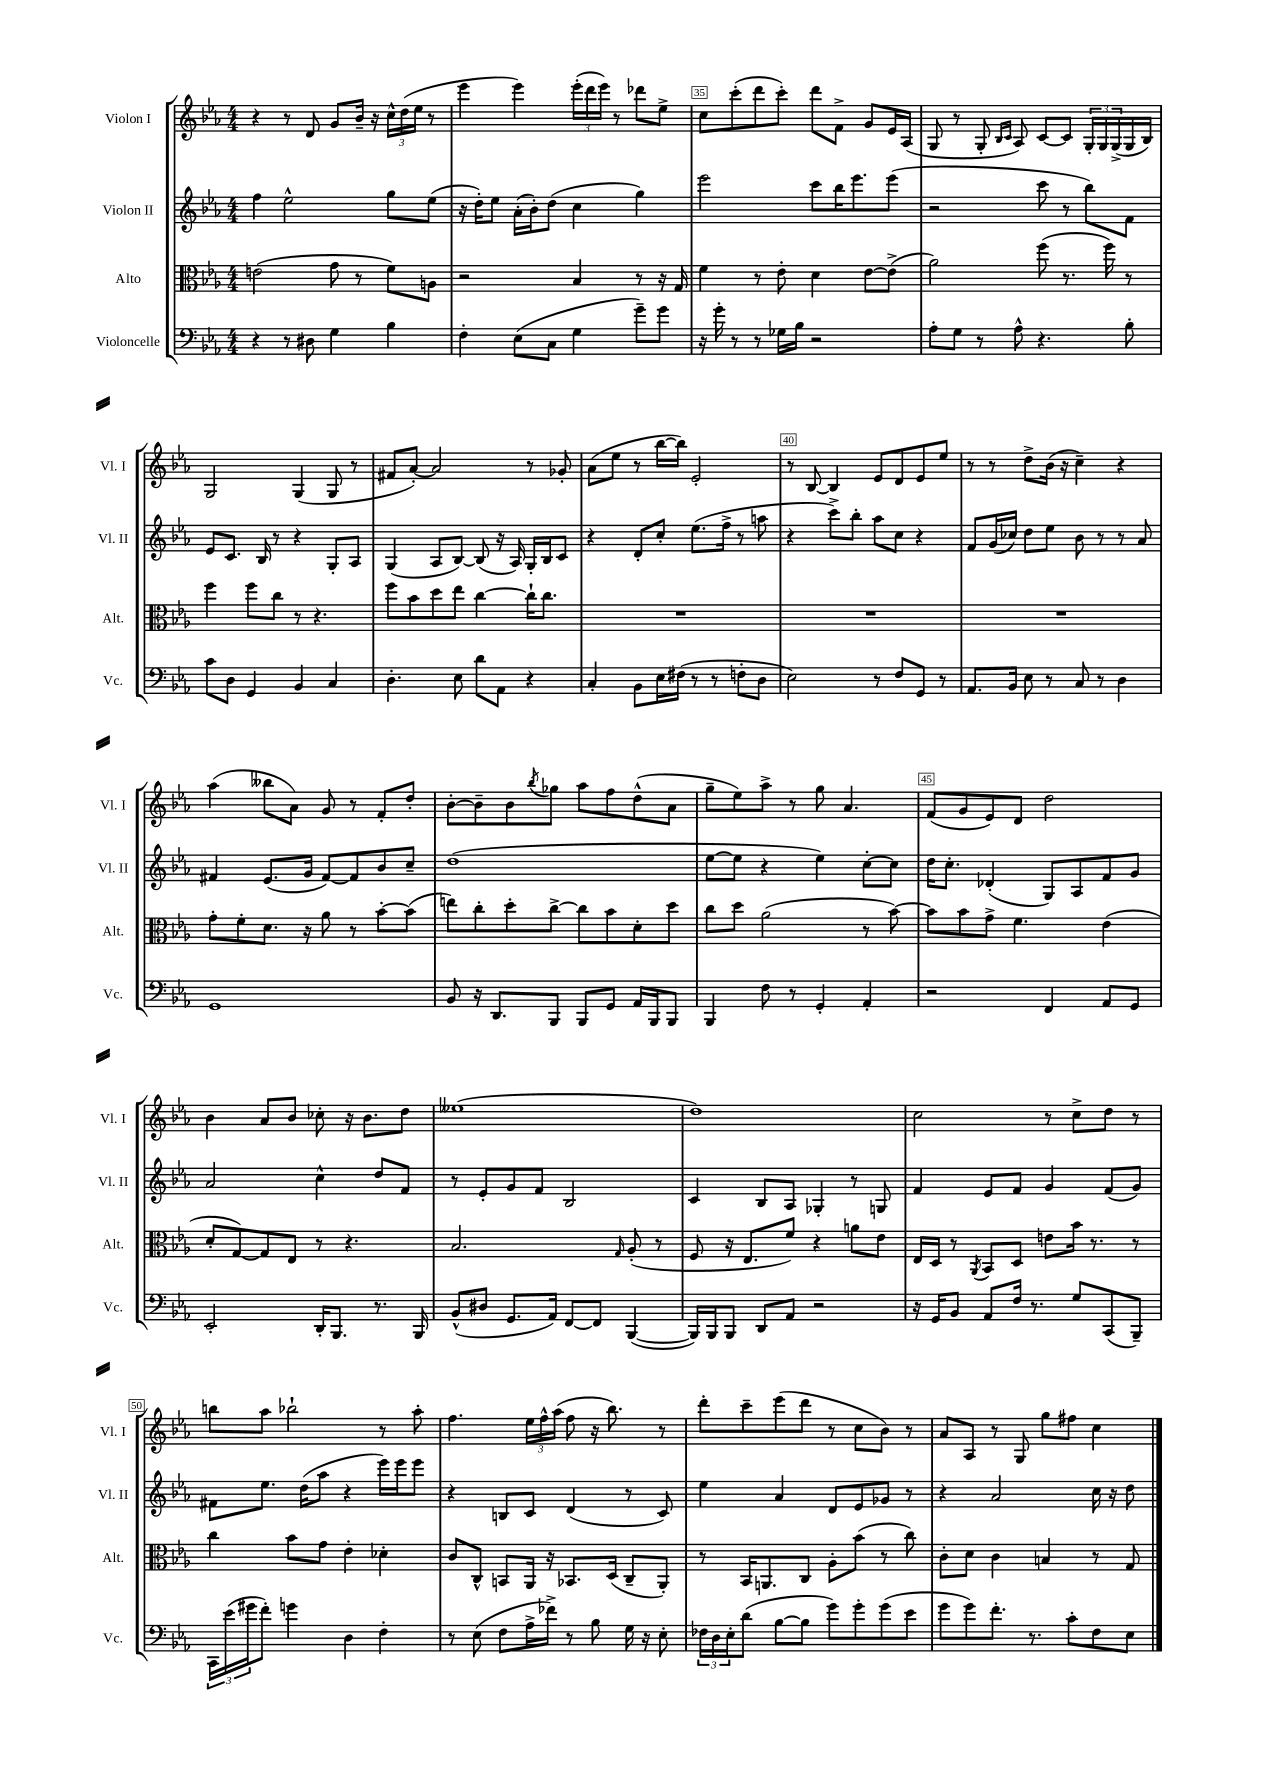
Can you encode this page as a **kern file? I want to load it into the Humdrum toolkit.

**kern	**kern	**kern	**kern
*staff4	*staff3	*staff2	*staff1
*clefF4	*clefC3	*clefG2	*clefG2
*k[b-e-a-]	*k[b-e-a-]	*k[b-e-a-]	*k[b-e-a-]
*M4/4	*M4/4	*M4/4	*M4/4
4r	(2e	4ff	4r
8r	.	2ee-^^	8r
8D#	.	.	8d
4G	8g	.	8g
.	8r	.	16b-~
.	.	.	16r
4B-	8f)	8gg	24cc^^
.	.	.	(24dd
.	.	.	24ee-
.	8A	(8ee-	8r
=	=	=	=
4F'	2r	16r	4eee-
.	.	16dd')	.
.	.	8ee-	.
(8E-	.	(16a-'	4eee-)
.	.	16b-')	.
8C	.	(8dd	.
4G	4B-	4cc	(24eee-'
.	.	.	24ddd
.	.	.	24eee-)
.	.	.	8r
8g~)	8r	4gg)	8ddd-
8g	16r	.	8ee-^
.	16G	.	.
=	=	=	=
16r	4f	2eee-	8cc
16g'	.	.	.
8r	.	.	(8ccc'
8r	8r	.	8ddd
16G-	8e-'	.	8ccc')
16B-	.	.	.
2r	4d	8ccc	8ddd
.	.	16bb-	8f^
.	.	8.eee-	.
.	[8e-	.	8g
.	(8e-^]	(8eee-	16e-
.	.	.	(16A-
=	=	=	=
8A-'	2a-)	2r	8G
8G	.	.	8r
8r	.	.	8G'
.	.	.	16qqB-
.	.	.	16qqc
8A-^^	.	.	8A-)
4.r	(8ff	8ccc	[8c
.	8.r	8r	8c]
.	.	8bb-)	24G'
.	.	.	24G
.	16ff)	.	.
.	.	.	(24G^
8B-'	8r	8f	16G
.	.	.	16B-)
=	=	=	=
8c	4ff	8e-	2G
8D	.	8.c	.
4GG	8ff	.	.
.	.	16B-	.
.	8cc	8r	.
4BB-	8r	4r	(4G
.	4.r	.	.
4C	.	8G'	8G
.	.	8A-	8r
=	=	=	=
4.D'	8ff	(4G	8f#
.	8b-	.	[8a-')
.	8dd	8A-	2a-]
8E-	8ee-	[8B-)	.
8d	[4cc	(8B-]	.
8AA-	.	16r	.
.	.	16A-)	.
4r	16cc`]	16G'	8r
.	8.cc	16B-	.
.	.	8c	8g-'
=	=	=	=
4C'	1r	4r	(8a-
.	.	.	8ee-
8BB-	.	8d'	8r
16E-	.	8cc'	[16bb-
(16F#	.	.	16bb-])
8r	.	(8.ee-	2e-'
8r	.	.	.
.	.	16ff^	.
8F'	.	8r	.
8D	.	8aa	.
=	=	=	=
2E-)	1r	4r	8r
.	.	.	[8B-
.	.	8ccc^)	4B-]
.	.	8bb-'	.
8r	.	8aa-	8e-
8F	.	8cc	8d
8GG	.	4r	8e-
8r	.	.	8ee-
=	=	=	=
8.AA-	1r	8f	8r
.	.	(16g	8r
16BB-	.	16cc-)	.
8E-	.	8dd	8dd^
8r	.	8ee-	(16b-
.	.	.	16r
8C	.	8b-	4cc~)
8r	.	8r	.
4D	.	8r	4r
.	.	8a-	.
=	=	=	=
1GG	8g'	4f#	(4aa-
.	8f'	.	.
.	8.d	(8.e-	8bb--
.	.	.	8a-)
.	16r	16g	.
.	8a-	[8f#)	8g
.	8r	8f#]	8r
.	[8b-'	8b-	8f'
.	(8b-]	8cc~	8dd'
=	=	=	=
8BB-	8ee)	(1dd	[8b-'
16r	8cc'	.	8b-~]
8.DD	.	.	.
.	8dd'	.	8b-
.	.	.	8qbb-
8BBB-	[8cc^	.	8gg-
8BBB-	8cc]	.	8aa-
8GG	8b-	.	8ff
16AA-	8d'	.	(8dd^^
16BBB-	.	.	.
8BBB-	8dd	.	8a-
=	=	=	=
4BBB-	8cc	[8ee-	8gg~
.	8dd	8ee-]	8ee-)
8F	(2a-	4r	8aa-^
8r	.	.	8r
4GG'	.	4ee-)	8gg
.	.	.	4.a-
4AA-'	8r	[8cc'	.
.	[8b-)	8cc]	.
=	=	=	=
2r	8b-]	16dd	(8f
.	.	8.cc'	.
.	8b-	.	8g
.	8g^	(4d-'	8e-)
.	4.f	.	8d
4FF	.	8G)	2dd
.	.	8A-	.
8AA-	(4e-	8f	.
8GG	.	8g	.
=	=	=	=
2EE-'	8d'	2a-	4b-
.	[8G)	.	.
.	8G]	.	8a-
.	8E-	.	8b-
16DD'	8r	4cc^^	8cc-'
8.BBB-	.	.	.
.	4.r	.	16r
.	.	.	8.b-
8.r	.	8dd	.
.	.	8f	8dd
16BBB-	.	.	.
=	=	=	=
(8BB-^^	2.B-	8r	(1ee--
8D#	.	8e-'	.
8.GG	.	8g	.
.	.	8f	.
16AA-)	.	.	.
[8FF	.	2B-	.
8FF]	.	.	.
.	16qqG	.	.
([4BBB-	(8A-'	.	.
.	8r	.	.
=	=	=	=
16BBB-])	8F	4c	1dd)
16BBB-	.	.	.
8BBB-	16r	.	.
.	8.E-	.	.
8DD	.	8B-	.
8AA-	8f)	8A-	.
2r	4r	4G-'	.
.	8a	8r	.
.	8e-	8G	.
=	=	=	=
16r	16E-	4f	2cc
16GG	16D	.	.
8BB-	8r	.	.
.	8qAA-	.	.
8AA-	8BB-	8e-	.
16F	8D	8f	.
8.r	.	.	.
.	8e	4g	8r
8G	16b-	.	8cc^
.	8.r	.	.
(8CC	.	(8f	8dd
8BBB-~)	8r	8g)	8r
=	=	=	=
24CC	4cc	8f#	8bb
(24e-	.	.	.
24g#	.	.	.
8f')	.	8.ee-	8aa-
4g	8b-	.	2bb-`
.	.	(16dd	.
.	8g	8aa-	.
4D	4e-'	4r	.
4F'	4d-'	16eee-)	8r
.	.	16eee-	.
.	.	8eee-	8aa-'
=	=	=	=
8r	8c	4r	4.ff
(8E-	8C^^	.	.
8F	8BB	8B	.
16A-^	16AA-	8c	24ee-
.	.	.	24ff^^
16f-^)	16r	.	.
.	.	.	(24aa-
8r	8.BB-	(4d	8ff
8B-	.	.	16r
.	(16D	.	8.bb-)
16G	8C~	8r	.
16r	.	.	.
8E-'	8AA-')	8c)	8r
=	=	=	=
24F-	8r	4ee-	8ddd'
24D	.	.	.
24E-'	.	.	.
(8d	16BB-	.	8ccc~
.	8.AA	.	.
[8B-	.	4a-	(8eee-
8B-]	8C	.	8ddd
8g)	8A-'	8d	8r
8g'	(8b-	8e-	8cc
(8g	8r	8g-	8b-)
8e-	8cc)	8r	8r
=	=	=	=
8g	8c'	4r	8a-
8g)	8d	.	8A-
8.f'	4c	2a-	8r
.	.	.	8G
8.r	.	.	.
.	4B	.	8gg
8c'	.	.	8ff#
8F	8r	16cc	4cc
.	.	16r	.
8E-	8G	8dd	.
==	==	==	==
*-	*-	*-	*-
